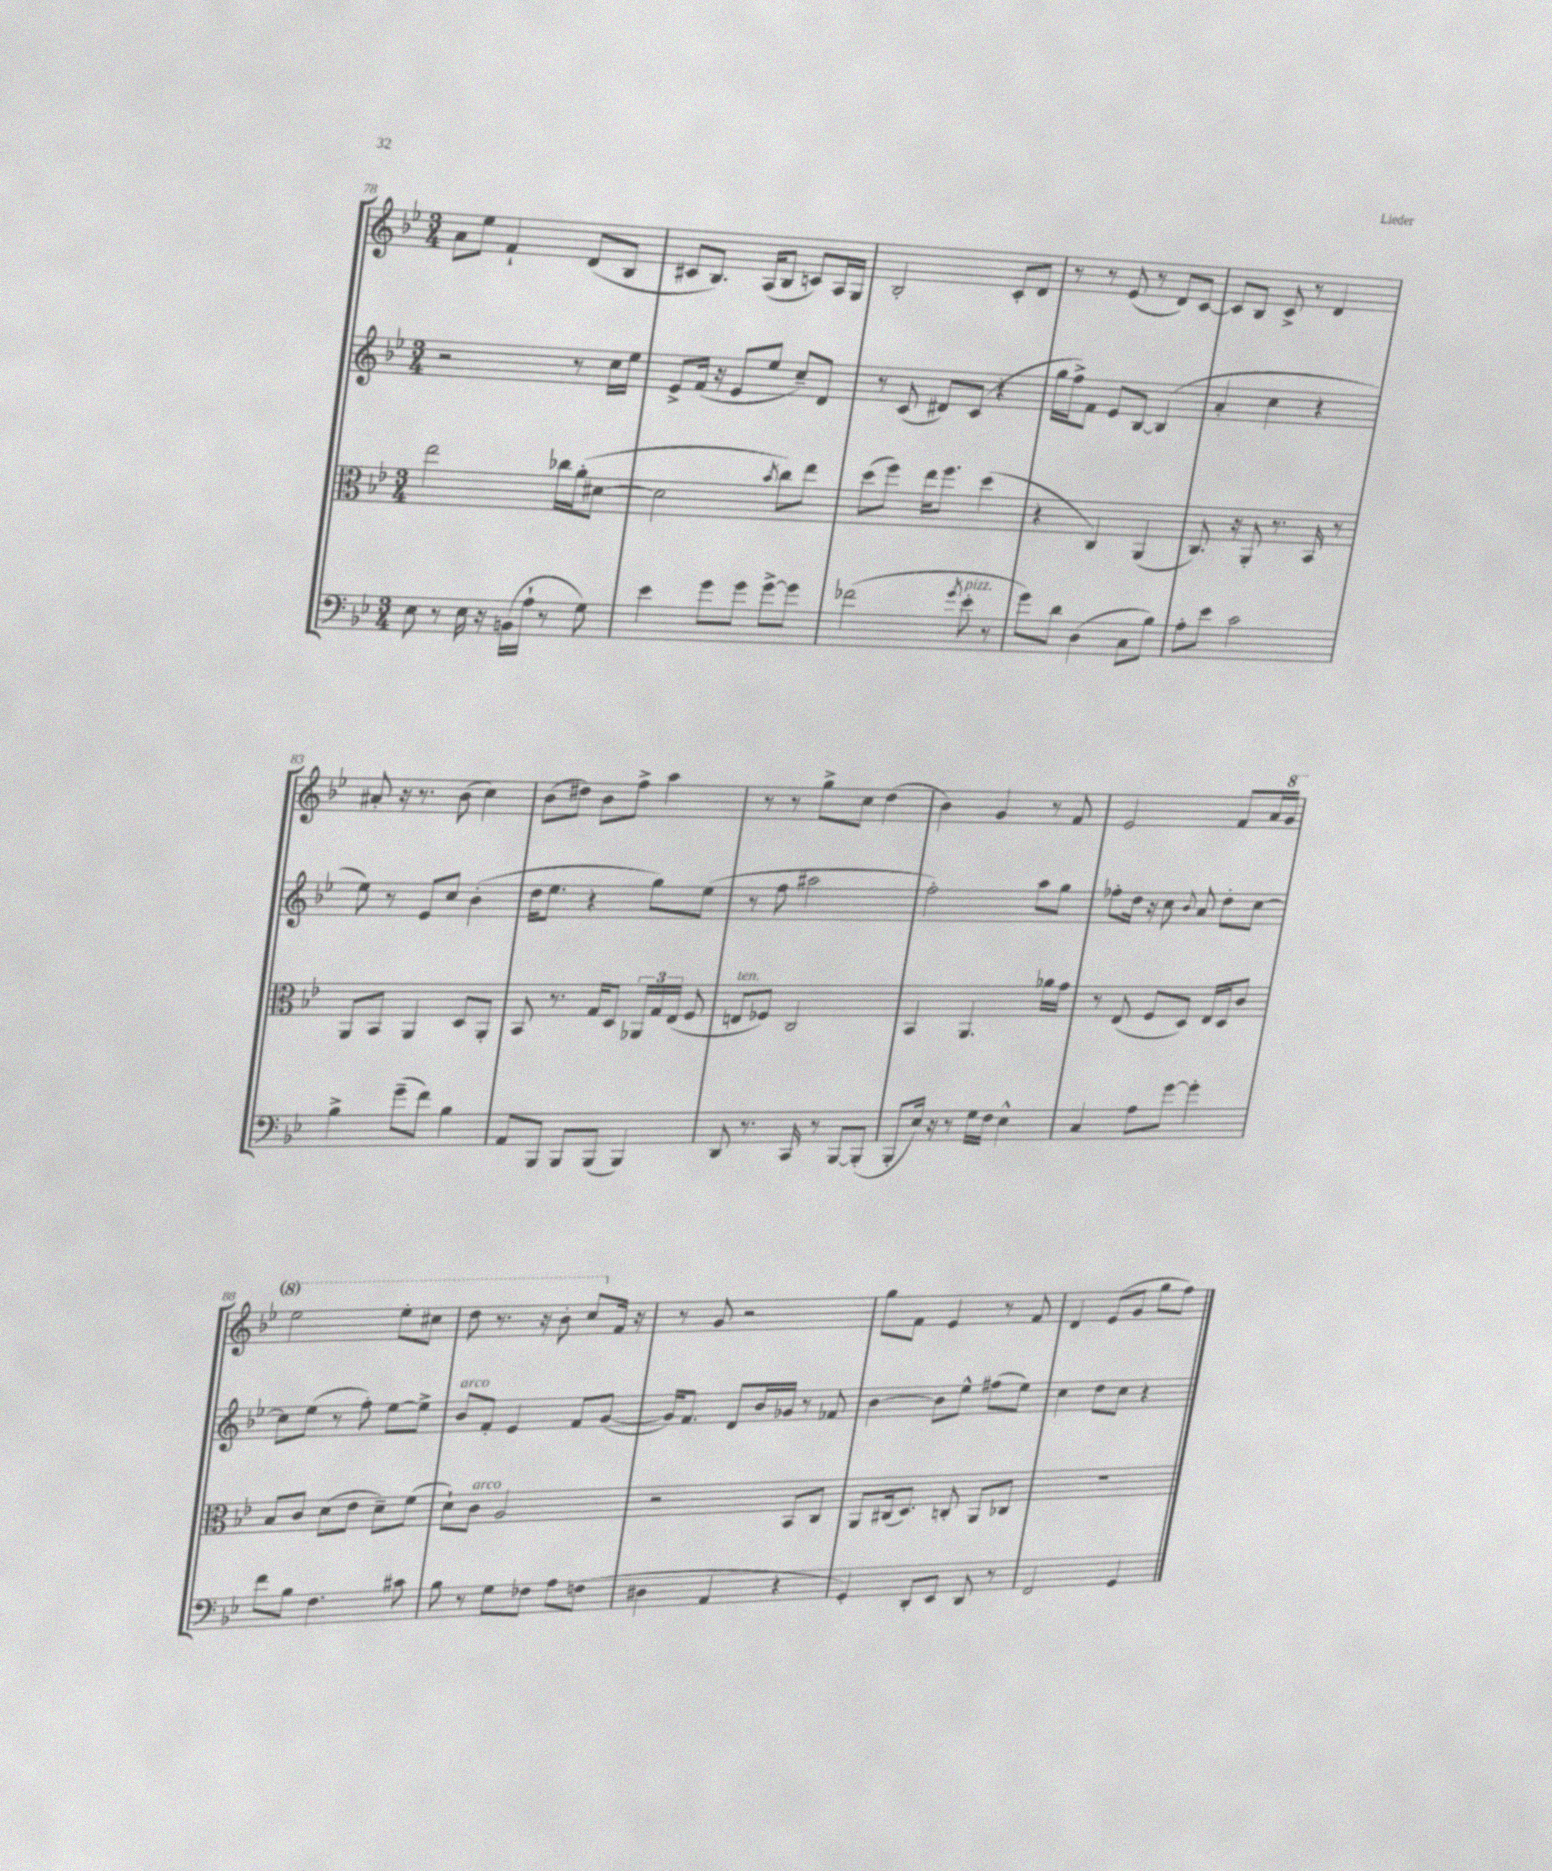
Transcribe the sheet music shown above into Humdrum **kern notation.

**kern	**kern	**kern	**kern
*staff4	*staff3	*staff2	*staff1
*clefF4	*clefC3	*clefG2	*clefG2
*k[b-e-]	*k[b-e-]	*k[b-e-]	*k[b-e-]
*M3/4	*M3/4	*M3/4	*M3/4
8E-	2ee-	2r	8a
8r	.	.	8ee-
16E-	.	.	4f`
16r	.	.	.
(16BB	.	.	.
16A`	.	.	.
8r	16cc-	8r	(8d
.	(16a'	.	.
8G)	[8d#	16cc	8B-
.	.	16ee-	.
=	=	=	=
4e-	2d#]	8e-^	8c#
.	.	(16f	8.B-)
.	.	16r	.
8g	.	8e-	.
.	.	.	(16A
8g	.	8ee-	8B-
.	8qb-	.	.
[8g^	8cc)	8cc~)	8c)
8g]	8ee-	8d	16A
.	.	.	16G
=	=	=	=
(2f-	(8dd	8r	2B-'
.	8ff)	(8c	.
.	16ee-	8d#)	.
.	8.ff	.	.
.	.	(8c	.
8qg	.	.	.
8e-'	(4dd	4r	8c'
8r	.	.	8d
=	=	=	=
8g)	4r	16gg	8r
.	.	16ff^)	.
8d	.	8f	8r
(4D	4C)	8e-	(8e-
.	.	[8B-	8r
8C	(4AA	(4B-]	8d)
8B-)	.	.	[8c
=	=	=	=
8A'	8.C)	4a'	8c]
8e-	.	.	8B-
.	16r	.	.
2c	8AA'	4cc	8c^
.	8.r	.	8r
.	.	4r	4d
.	16BB-	.	.
.	8r	.	.
=	=	=	=
4B-^	8AA	8ee-)	8a#'
.	8BB-	8r	16r
.	.	.	8.r
(8g~	4AA	8e-	.
8f)	.	8cc	(8b-
4B-	8D	(4b-'	4cc)
.	8AA'	.	.
=	=	=	=
8AA	8BB-	16dd	(8b-
.	.	8.ee-	.
8BBB-	8.r	.	8dd#)
8BBB-	.	4r	8b-
.	16G	.	.
(8BBB-	8D	.	8ff^
4BBB-)	24AA-	8gg)	4aa
.	24G	.	.
.	(24E-	.	.
.	8F	(8ee-	.
=	=	=	=
8DD	8E	8r	8r
8.r	8F-)	8ff	8r
.	2C	2aa#	8gg^
16CC	.	.	.
8r	.	.	8cc
[8BBB-	.	.	(4dd
(8BBB-']	.	.	.
=	=	=	=
8BBB-'	4BB-	2ff')	4b-)
16E-)	.	.	.
16r	.	.	.
8r	4.AA	.	4g
16G	.	.	.
16F	.	.	.
4E-^^	.	8aa	8r
.	16a-	8gg	8f
.	16g	.	.
=	=	=	=
4C	8r	8ff-'	2e-
.	(8E-	16dd	.
.	.	16r	.
8A	8F	8cc	.
.	.	8qqb-	.
[8g	8D)	8a	.
4g']	16E-	8dd'	8f
.	16D	.	.
.	8c	[8cc	16a
.	.	.	16gg
=	=	=	=
8f	8B-	8cc]	2eee-
8B-	8c	(8ee-	.
4.F	(8d	8r	.
.	8e-	8ff')	.
.	8d~)	[8ee-	8eee-'
8c#	(8f	8ee-^]	8ccc#
=	=	=	=
8B-	8d`)	8b-	8ddd
8r	8c	8f'	8.r
8G	2A	4e-	.
.	.	.	16r
8F-	.	.	8bb-'
8A	.	8f	8ccc
(8F	.	([8g	16f
.	.	.	16r
=	=	=	=
4D#	2r	16g])	8r
.	.	8.f	.
.	.	.	8g
4AA	.	8d	2r
.	.	16b-	.
.	.	16g-	.
4r	8BB-	8r	.
.	8C	8f-	.
=	=	=	=
4GG')	8AA	[4b-	8gg
.	(16C#	.	8f
.	8.D)	.	.
8DD'	.	8b-]	4e-
8EE-	8C'	8ee-^^	.
8DD	8AA	(8ff#	8r
8r	8C-	8ee-)	8f
=	=	=	=
2FF	2.r	4cc	4d
.	.	8dd	(8e-
.	.	8cc	8g
4GG	.	4r	8gg
.	.	.	8ff)
==	==	==	==
*-	*-	*-	*-
